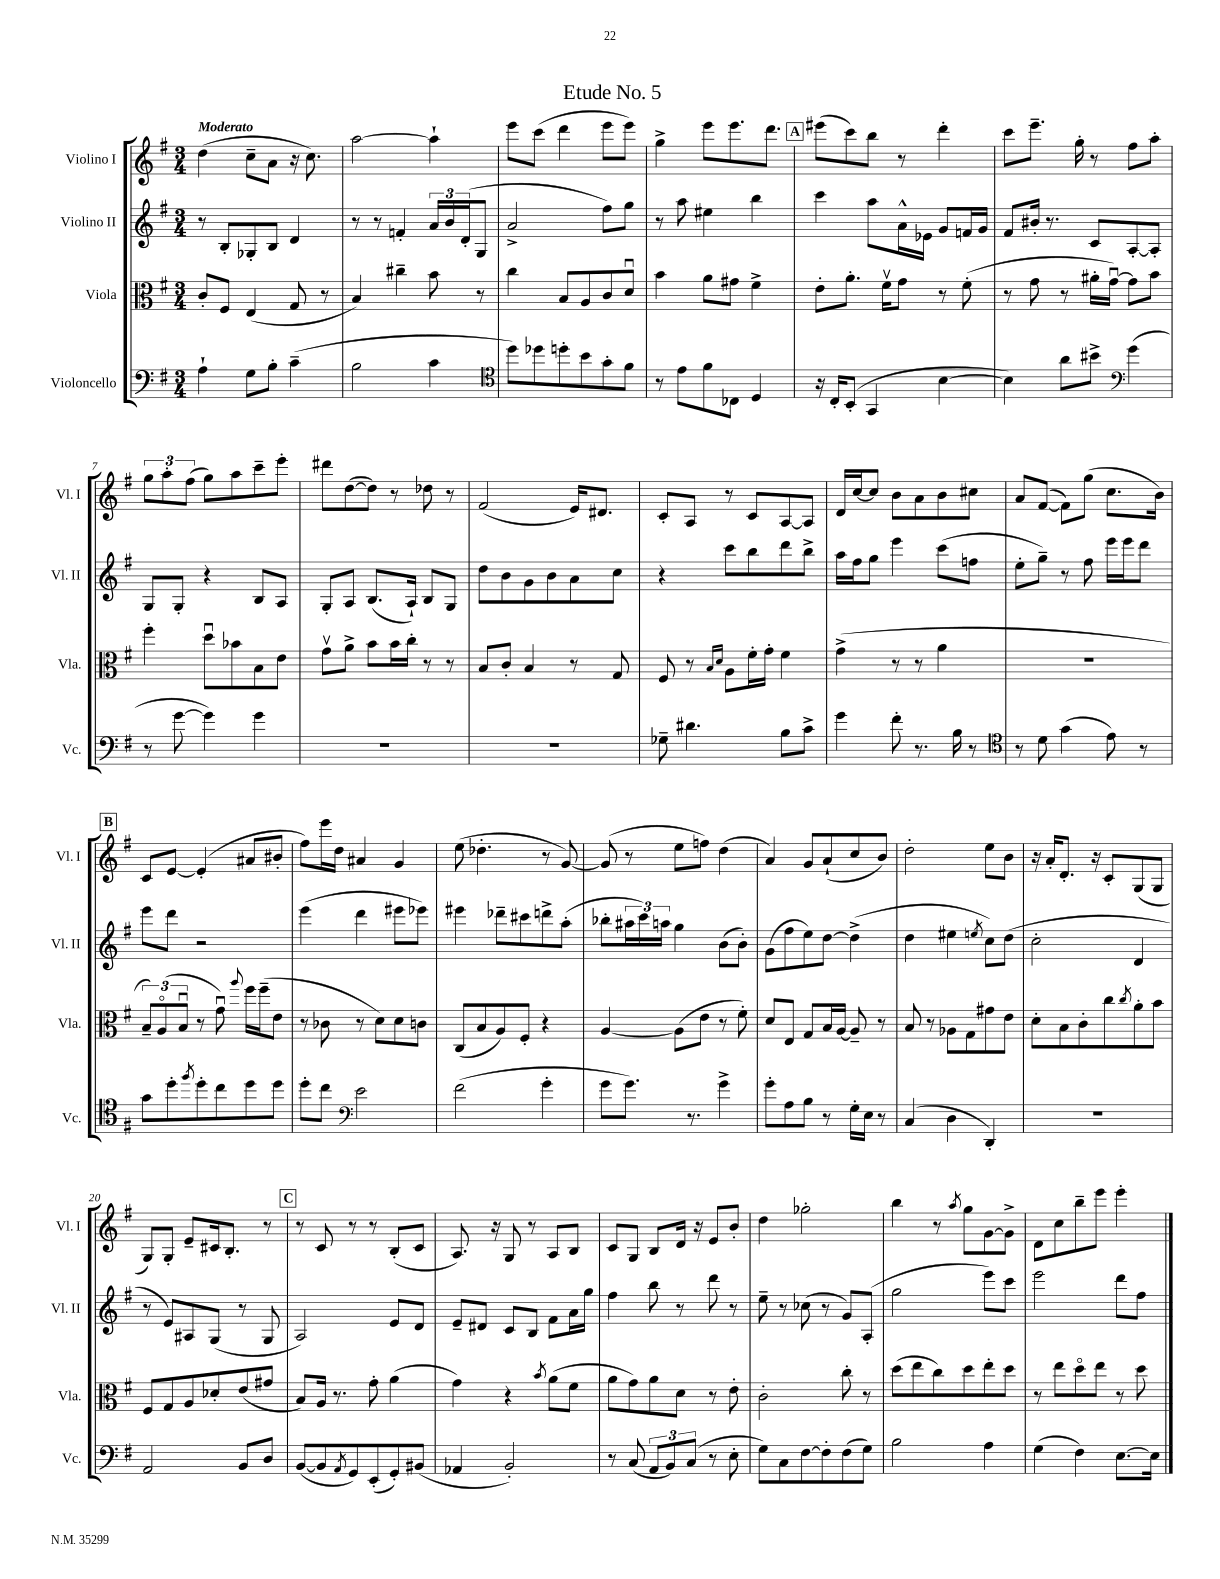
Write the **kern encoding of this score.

**kern	**kern	**kern	**kern
*staff4	*staff3	*staff2	*staff1
*clefF4	*clefC3	*clefG2	*clefG2
*k[f#]	*k[f#]	*k[f#]	*k[f#]
*M3/4	*M3/4	*M3/4	*M3/4
4A`\	8c'/L	8r	(4dd\
.	8F#/J	8B'/L	.
8G\L	(4E/	8G-'/	8cc~\L
8B'\J	.	8B/J	8a\J
(4c~\	8G/	4d/	16r
.	.	.	8.cc\)
.	8r	.	.
=	=	=	=
2B\	4B/)	8r	[2aa\
.	.	8r	.
.	4cc#~\	4f'/	.
4c\	8b\	24a/LL	4aa`\]
.	.	24b/	.
.	.	(24d'/J	.
.	8r	8G/J	.
=	=	=	=
*clefC4	*	*	*
8dd\L)	4cc\	2a^/	8eee\L
8dd-\	.	.	(8ccc\J
8dd'\	8B/L	.	4ddd\
8b\	8A/	.	.
8g'\	8c/	8ff#\L)	8eee\L
8f#\J	8du/J	8gg\J	8eee\J)
=	=	=	=
8r	4b\	8r	4gg^\
8e\L	.	8aa\	.
8f#\	8a\L	4ee#\	8eee\L
8C-\J	8g#\J	.	8.eee\
4D/	4f#^\	4bb\	.
.	.	.	8.ddd\J
=	=	=	=
16r	8e'\L	4ccc\	(8eee#\L
16C'/LK	.	.	.
(8BB'/J	8.a'\J	.	8ccc\)
4GG/	.	8aa\L	8bb\J
.	16f#v\LK	.	.
.	8g\J	16a^^\L	8r
.	.	16e-\JJ	.
[4B\	8r	8g/L	4ddd'\
.	(8f#'\	16f/L	.
.	.	16g/JJ	.
=	=	=	=
4B\])	8r	8f#/L	8ccc\L
.	8g\	16b#'/Jk	8.eee~\J
.	.	8.r	.
8a\L	8r	.	.
.	.	.	16gg'\
8b#^\J	16a#'\LL	8c/L	8r
.	[16gu\JJ)	.	.
*clefF4	*	*	*
(4g\	8g\]L	[8A'/	8ff#\L
.	8b\J	8A'/]J	8aa'\J
=	=	=	=
8r	4ff#'\	8G/L	12gg\L
.	.	.	12aa'\
[8g\	.	8G'/J	.
.	.	.	(12ff#\J
4g\])	8ddu\L	4r	8gg\L)
.	8b-\	.	8aa\
4g\	8B\	8B/L	8ccc~\
.	8e\J	8A/J	8eee'\J
=	=	=	=
2.r	8gv\L	8G'/L	8ddd#\L
.	8a^\J	8A/J	([8dd\
.	8b\L	(8.B/L	8dd\]J)
.	16b\L	.	8r
.	16cc'\JJ	16A`/Jk)	.
.	8r	8B/L	8dd-\
.	8r	8G/J	8r
=	=	=	=
2.r	8B/L	8dd\L	(2f#/
.	8c'/J	8b\	.
.	4B/	8g\	.
.	.	8b\	.
.	8r	8a\	16e/LK)
.	.	.	8.d#/J
.	8G/	8cc\J	.
=	=	=	=
8G-~\	8F#/	4r	8c'/L
4.d#\	8r	.	8A/J
.	16qqB/LL	.	.
.	16qqd/JJ	.	.
.	8A\L	8ccc\L	8r
.	16f#'\L	8bb\	8c/L
.	16g'\JJ	.	.
8B\L	4f#\	8ddd\	[8A/
8c^\J	.	8bb^\J	8A/]J
=	=	=	=
4g\	(4g^\	16aa\LL	16d/LL
.	.	16ff#\J	[16cc/J
.	.	8gg\J	8cc/]J
8f#'\	8r	4eee\	8b\L
8.r	8r	.	8a\
.	4a\	(8ccc\L	8b\
16B\	.	.	.
8r	.	8ff\J	8cc#\J
=	=	=	=
*clefC4	*	*	*
8r	2.r	8ee'\L	8a/L
8d\	.	8gg~\J)	([8f#/J
(4g\	.	8r	8f#\]L)
.	.	8ff#\	(8gg\J
8e\)	.	16eee\LL	8.cc\L
.	.	16eee\J	.
8r	.	8ddd\J	.
.	.	.	16b\Jk)
=	=	=	=
8g\L	12B~/L)	8eee\L	8c/L
.	(12Ao/	.	.
8dd'\	.	8ddd\J	[8e/J
.	12Bu/J	.	.
8qff#/	.	.	.
8dd'\	8r	2r	(4e'/]
8cc\	8gu\)	.	.
.	8qqaa/	.	.
8dd\	16ff#\LL	.	8a#/L
.	(16ff#~\J	.	.
8dd\J	8e\J	.	8b#'/J
=	=	=	=
8dd'\L	8r	(4eee\	8ff#\L)
8cc\J	8c-\	.	16eee\L
.	.	.	16dd\JJ
*clefF4	*	*	*
2e\	8r	4ddd\	4a#/
.	8d\L)	.	.
.	8d\	8eee#\L	4g/
.	8c\J	8eee-\J)	.
=	=	=	=
(2f#\	(8C/L	4eee#\	(8ee\
.	8B/	.	4.dd-'\
.	8A/)	8ddd-~\L	.
.	8F#'/J	8ccc#\	.
4g'\	4r	8ddd^\	8r
.	.	(8aa'\J	[8g/)
=	=	=	=
8g\L	[4A/	8bb-'\L	(8g/]
8.g\J)	.	24aa#\L	8r
.	.	24ccc\)	.
.	.	24aa\JJ	.
.	(8A\]L	4gg\	8ee\L
8.r	.	.	.
.	8e\J	.	8ff\J)
4g^\	8r	(8b\L	(4dd\
.	8f#'\)	8b'\J)	.
=	=	=	=
8g'\L	8d/L	(8g\L	4a/)
8A\	8E/J	8ff#\	.
8B\J	8G/L	8ee\)	8g/L
8r	16B/L	[8dd\J	(8a`/
.	[16A/JJ	.	.
16G'\LL	8A~/]	(4dd^\]	8cc/
16E\JJ	.	.	.
8r	8r	.	8b/J)
=	=	=	=
(4C/	8B/	4dd\	2dd'\
.	8r	.	.
4D\	8A-\L	4ee#\	.
.	8G\	.	.
.	.	8qee/	.
4DD'/)	8g#\	8cc\L)	8ee\L
.	8e\J	(8dd\J	8b\J
=	=	=	=
2.r	8d'\L	2cc'\	16r
.	.	.	16a'/LK
.	8B\	.	8.d'/J
.	8c'\	.	.
.	.	.	16r
.	8cc\	.	8c'/L
.	8qcc/	.	.
.	8a'\	4d/	(8G/
.	8b\J	.	8G/J
=	=	=	=
2AA/	8F#/L	8r	8G/L)
.	8G/	8e/L)	8G'/J
.	8A/	8A#/	8e~/L
.	8d-'/	(8G/J	16c#/k
.	.	.	8.B'/J
8BB/L	(8e/	8r	.
8D/J	8g#/J	8G/	8r
=	=	=	=
([8BB/L	8B/L)	2A/)	8r
8BB/]	16A/Jk	.	8c/
.	8.r	.	.
8qAA/	.	.	.
8GG/)	.	.	8r
(8EE'/	8g'\	.	8r
8GG'/)	(4a\	8e/L	(8B'/L
(8BB#/J	.	8d/J	8c/J
=	=	=	=
4AA-/	4g\)	8e~/L	8.A/)
.	.	8d#/J	.
.	.	.	16r
2BB'/)	4r	8c/L	8G/
.	.	8B/J	8r
.	8qb/	.	.
.	(8a\L	8f#\L	8A/L
.	8f#\J	16a\L	8B/J
.	.	16gg\JJ	.
=	=	=	=
8r	8a\L	4ff#\	8c/L
(8C/	8g\)	.	8G/J
12AA/L	8a\	8bb\	8B/L
12BB/)	.	.	.
.	8d\J	8r	16d/Jk
(12C/J	.	.	.
.	.	.	16r
8r	8r	8ddd\	8e/L
8E'\	8e'\	8r	8b'/J
=	=	=	=
8G\L)	2c'\	8ee~\	4dd\
8C\	.	8r	.
[8F#\	.	(8cc-\	2gg-'\
8F#'\]	.	8r	.
(8F#\	8cc'\	8g/L)	.
8G\J)	8r	(8A'/J	.
=	=	=	=
2B\	(8dd\L	2gg\	4bb\
.	8ee\	.	.
.	8cc\)	.	8r
.	.	.	8qaa/
.	8dd\	.	8gg\L
4A\	8ee'\	8eee\L)	[8g\
.	8dd\J	8ccc\J	8g^\]J
=	=	=	=
(4G\	8r	2eee\	8d\L
.	8ee\L	.	8cc\
4F#\)	8ddo\	.	8bb~\
.	8ee\J	.	8eee\J
[8.E\L	8r	8ddd\L	4eee'\
.	8dd\	8ff#\J	.
16E\]Jk	.	.	.
==	==	==	==
*-	*-	*-	*-
